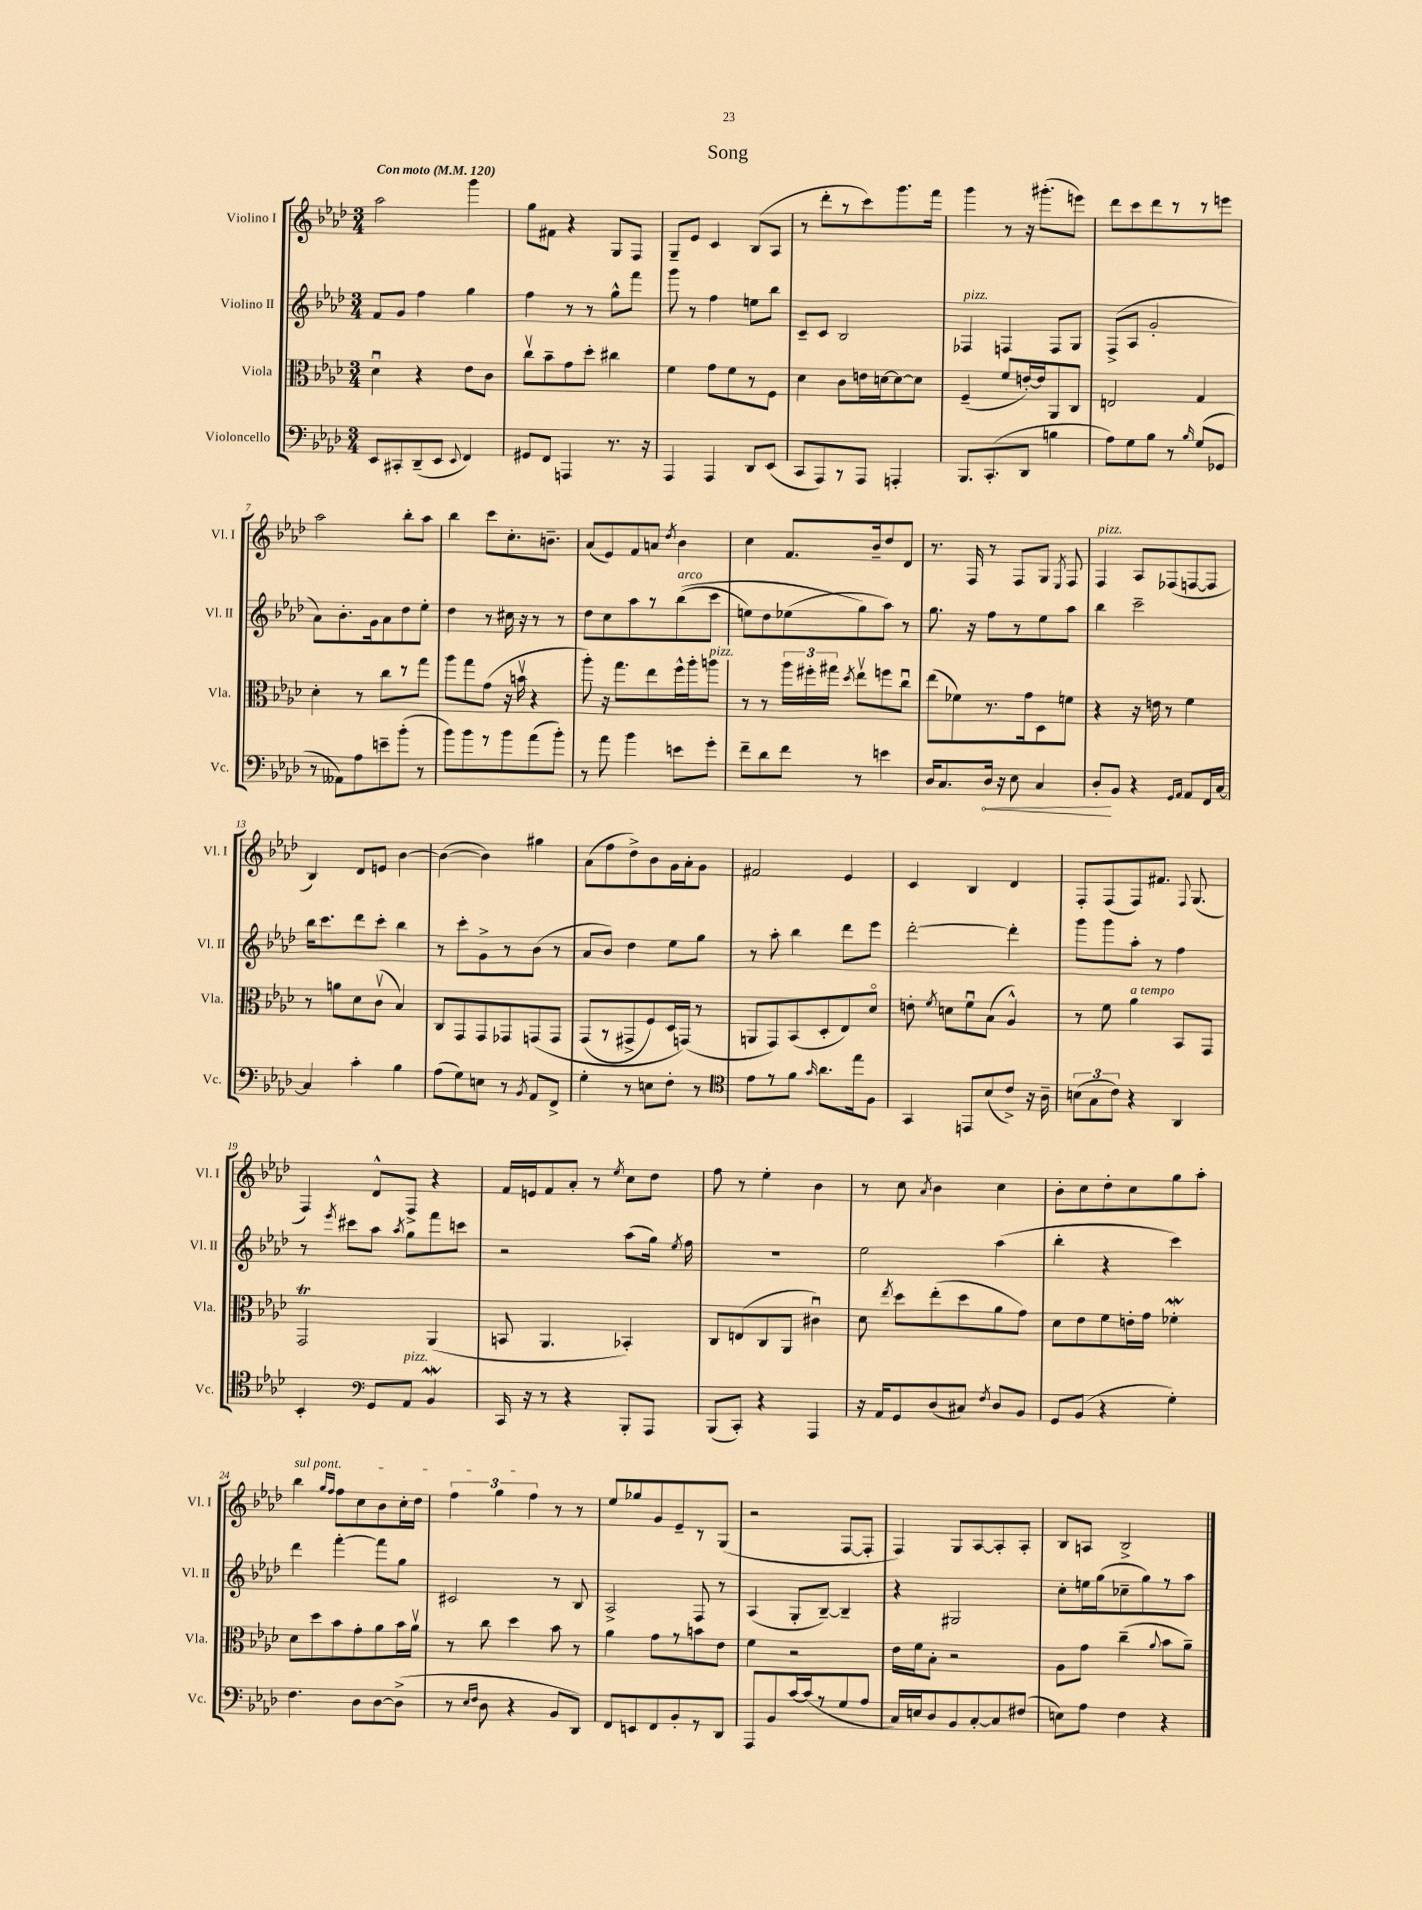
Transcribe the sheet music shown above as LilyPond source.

\header { title = "Song" }
<<
\new StaffGroup <<
\new Staff = "s0" \with { instrumentName = "Violino I" shortInstrumentName = "Vl. I" } {
    \clef treble \key aes \major \numericTimeSignature \time 3/4 \tempo "Con moto" 4 = 120
    \autoBeamOff aes''2 g'''4 |
    g''8[ fis'8] r4 g8[ f8] |
    g8[-- ees'8] c'4 bes8[( aes8] |
    r8 des'''8[-. r8 c'''8) g'''8. f'''16] |
    g'''4 r8 r16 gis'''8.[-.( e'''8]) |
    des'''8[ c'''8 des'''8 r8 r8 e'''8] |
    aes''2 bes''8[-. aes''8] |
    bes''4 c'''8[ c''8.-. b'8.]-- |
    aes'8[( ees'8) f'8 a'8] \acciaccatura { des''8 } bes'4 |
    c''4 f'8.[ bes'16-- des''8 des'8] |
    r8. f16 r8 f8[ g8] \acciaccatura { ees8 } f8 |
    f4^\markup { \italic "pizz." } aes8[ fes8( f8~ f8] |
    bes4) des'8[ e'8] bes'4~ |
    bes'4~( bes'4) gis''4 |
    aes'8[( f''8 des''8->) bes'8 g'16 aes'16-. g'8] |
    fis'2 ees'4 |
    c'4 bes4 des'4 |
    f8[-. f8( f8) fis'8.] \appoggiatura { f8 } g8.( |
    f4) des'8[-^ f8]-> r4 |
    f'16[ e'16 f'8 aes'8]-. r8 \acciaccatura { ees''8 } c''8[ des''8] |
    f''8 r8 ees''4-. bes'4 |
    r8 c''8 \acciaccatura { aes'8 } bes'4 c''4 |
    bes'8[-. c''8 des''8-. c''8 g''8 aes''8]-. |
    \once \override TextSpanner.bound-details.left.text = \markup { \italic "sul pont." } bes''4\startTextSpan \grace { g''16[ f''16] } f''8[ c''8 bes'8 c''16-. des''16] |
    \tuplet 3/2 { f''4 g''4 f''4\stopTextSpan } r8 r8 |
    ees''8[ ges''8 g'8 ees'8-- r8 g8]( |
    r2 f8[~ f8]-. |
    f4) g8[ aes8~ aes8-. aes8]-. |
    bes8[ a8] bes2-> \bar "|." |
}
\new Staff = "s1" \with { instrumentName = "Violino II" shortInstrumentName = "Vl. II" } {
    \clef treble \key aes \major \numericTimeSignature \time 3/4
    \autoBeamOff f'8[ g'8] f''4 g''4 |
    f''4 r8 r8 g''8[-^ f'''8] |
    g'''8 r8 f''4 e''8[ bes''8] |
    c'8[-- c'8] bes2 |
    fes4^\markup { \italic "pizz." } f4 f8[ g8] |
    f8[->( aes8] g'2-. |
    aes'8[) bes'8.-. g'16 aes'8 des''8 ees''8]-. |
    des''4 r8 cis''16 r16 r8 r8 |
    des''8[ c''8 aes''8 r8 bes''8^\markup { \italic "arco" }(\( c'''8] |
    e''8[) des''8 ees''8( g''8\) aes''8]) r8 |
    g''8. r16 f''8[ r8 ees''8 aes''8] |
    bes''4 c'''2-- |
    bes''16[ c'''8. des'''8 c'''8]-. bes''4 |
    r8 c'''8[-. g'8-> r8 bes'8]( r8 |
    aes'8[ bes'8]) des''4 ees''8[ g''8] |
    r8 aes''8-. bes''4 des'''8[ ees'''8] |
    des'''2~-. des'''4-. |
    g'''8[ g'''8 aes''8]-. r8 f''4 |
    r8 \acciaccatura { ees'''8 } cis'''8[ aes''8] \acciaccatura { aes''8 } g''8[ f'''8 c'''8] |
    r2 aes''8[( g''16]) \acciaccatura { ees''8 } f''16 |
    R2. |
    ees''2 aes''4( |
    bes''4-. r4 c'''4) |
    des'''4 f'''4~-. f'''8[ g''8] |
    cis'2 r8 bes8 |
    aes2-> f8 r8 |
    aes4( g8[-. bes8]~--) bes4-- |
    r4 gis2 |
    c''8[-. e''16 g''16( ces''8-- g''8) r8 aes''8] \bar "|." |
}
\new Staff = "s2" \with { instrumentName = "Viola" shortInstrumentName = "Vla." } {
    \clef alto \key aes \major \numericTimeSignature \time 3/4
    \autoBeamOff des'4\downbow r4 ees'8[ c'8] |
    c''8[\upbow bes'8-- g'8 des''8]-. cis''4 |
    f'4 g'8[ f'8 r8 f8] |
    des'4 c'8[ e'16 d'16~ d'8~ d'8] |
    f4--( f'8[ e'16~-.) e'16 aes,8 c8] |
    e2 g4 |
    des'4-. r8 c''8[ r8 g''8] |
    aes''8[ g''8 g'8]( r16 b'16\upbow r4 |
    aes''8-.) r16 g''8.[ ees''8 f''16-^ aes''16-. a''8]^\markup { \italic "pizz." } |
    r8 r8 \tuplet 3/2 { aes''16[ fis''16-. gis''16] } \acciaccatura { des''8 } ees''8[\upbow f''8 c''8]\downbow |
    ees''8[( fes'8) r8. g'16 des8 f'8] |
    r4 r16 e'16 r8 f'4 |
    r8 a'8[ des'8 c'8]\upbow( bes4) |
    c8[ g,8 g,8 ges,8 g,8\( g,8] |
    g,8[( r8 gis,8-> f8) des16 g,16](\) r8 |
    a,8[ g,8) bes,8( des8-. ees8) des'8]\flageolet |
    e'8-. \acciaccatura { f'8 } d'8[ f'8\downbow bes8]( aes4-^) |
    r8 f'8 aes'4^\markup { \italic "a tempo" } bes,8[ g,8] |
    g,2\trill aes,4( |
    b,8 aes,4. bes,4-.) |
    c8[ e8( c8 aes,8] cis'4\downbow) |
    des'8 \acciaccatura { ees''8 } des''8[ ees''8-.( des''8 aes'8 g'8]) |
    des'8[ ees'8 f'8 e'16-. g'16] fes'4-.\mordent |
    des'8[ des''8 bes'8 g'8-. aes'8 bes'16 aes'16]\upbow |
    r8 c''8 des''4 bes'8 r8 |
    aes'4 g'8[ r8 b'8 ees'8] |
    f'4 r2 |
    ees'16[ f'16 bes8]-. r2 |
    aes8[ g'8] c''4--( \appoggiatura { aes'8 } bes'8[ aes'8]--) \bar "|." |
}
\new Staff = "s3" \with { instrumentName = "Violoncello" shortInstrumentName = "Vc." } {
    \clef bass \key aes \major \numericTimeSignature \time 3/4
    \autoBeamOff ees,8[ cis,8-. des,8--( ees,8] \appoggiatura { ees,8 } f,4) |
    gis,8[ f,8] a,,4 r8. r16 |
    aes,,4 aes,,4 des,8[ ees,8]( |
    c,8[ aes,,8) r8 aes,,8] a,,4-. |
    bes,,8.[ c,8.-.( des,8] b4 |
    aes8[) g8 bes8] r8 \grace { bes16 } g8[( ges,8] |
    r8 aeses,8[) aes8 e'8-- bes'8]-.( r8 |
    bes'8[) bes'8 r8 bes'8 aes'8( bes'8]-.) |
    r8 aes'8 bes'4 e'8[ g'8]-. |
    f'8[-- des'8 f'8] r8 e'4 |
    des16[ c8. \once \override Hairpin.circled-tip = ##t des16]\< r16 ees8 c4 |
    des8[-.\! bes,8] r4 \grace { g,16[ aes,16] } aes,8[ f,16 c16]~ |
    c4 c'4-. bes4 |
    aes8[( g8) e8] r8 \acciaccatura { bes,8 } aes,8[ f,8]-> |
    g4-. r8 e8[ f8]-. r8 |
    \clef tenor ees'8[ r8 f'8] \grace { g'16 } aes'8.[ ees''16 f8] |
    g,4 e,8[ bes8( c'8]->) r16 aes16-- |
    \tuplet 3/2 { b8[( g8 c'8]) } r4 aes,4 |
    bes,4-. \clef bass g,8[ aes,8]^\markup { \italic "pizz." } bes,4\mordent |
    c,16 r16 r8 r4 bes,,8[-. aes,,8] |
    bes,,8[( c,8]-.) r4 aes,,4 |
    r16 aes,16[ g,8 des8( cis8]) \acciaccatura { f8 } des8[ bes,8] |
    g,8[ bes,8]( r4 g4-.) |
    f4. des8[ des8~ des8]->( |
    r8 \grace { ees16[ f16] } des8 r4 bes,8[ des,8]) |
    f,8[ e,8 f,8 bes,8-. r8 des,8] |
    aes,,8[ bes,8 c'16~ c'16( r8 g8 aes8] |
    c16[) e16 des8 bes,8 c8~-. c8 fis8]( |
    e8[) aes8] f4 r4 \bar "|." |
}
>>
>>
